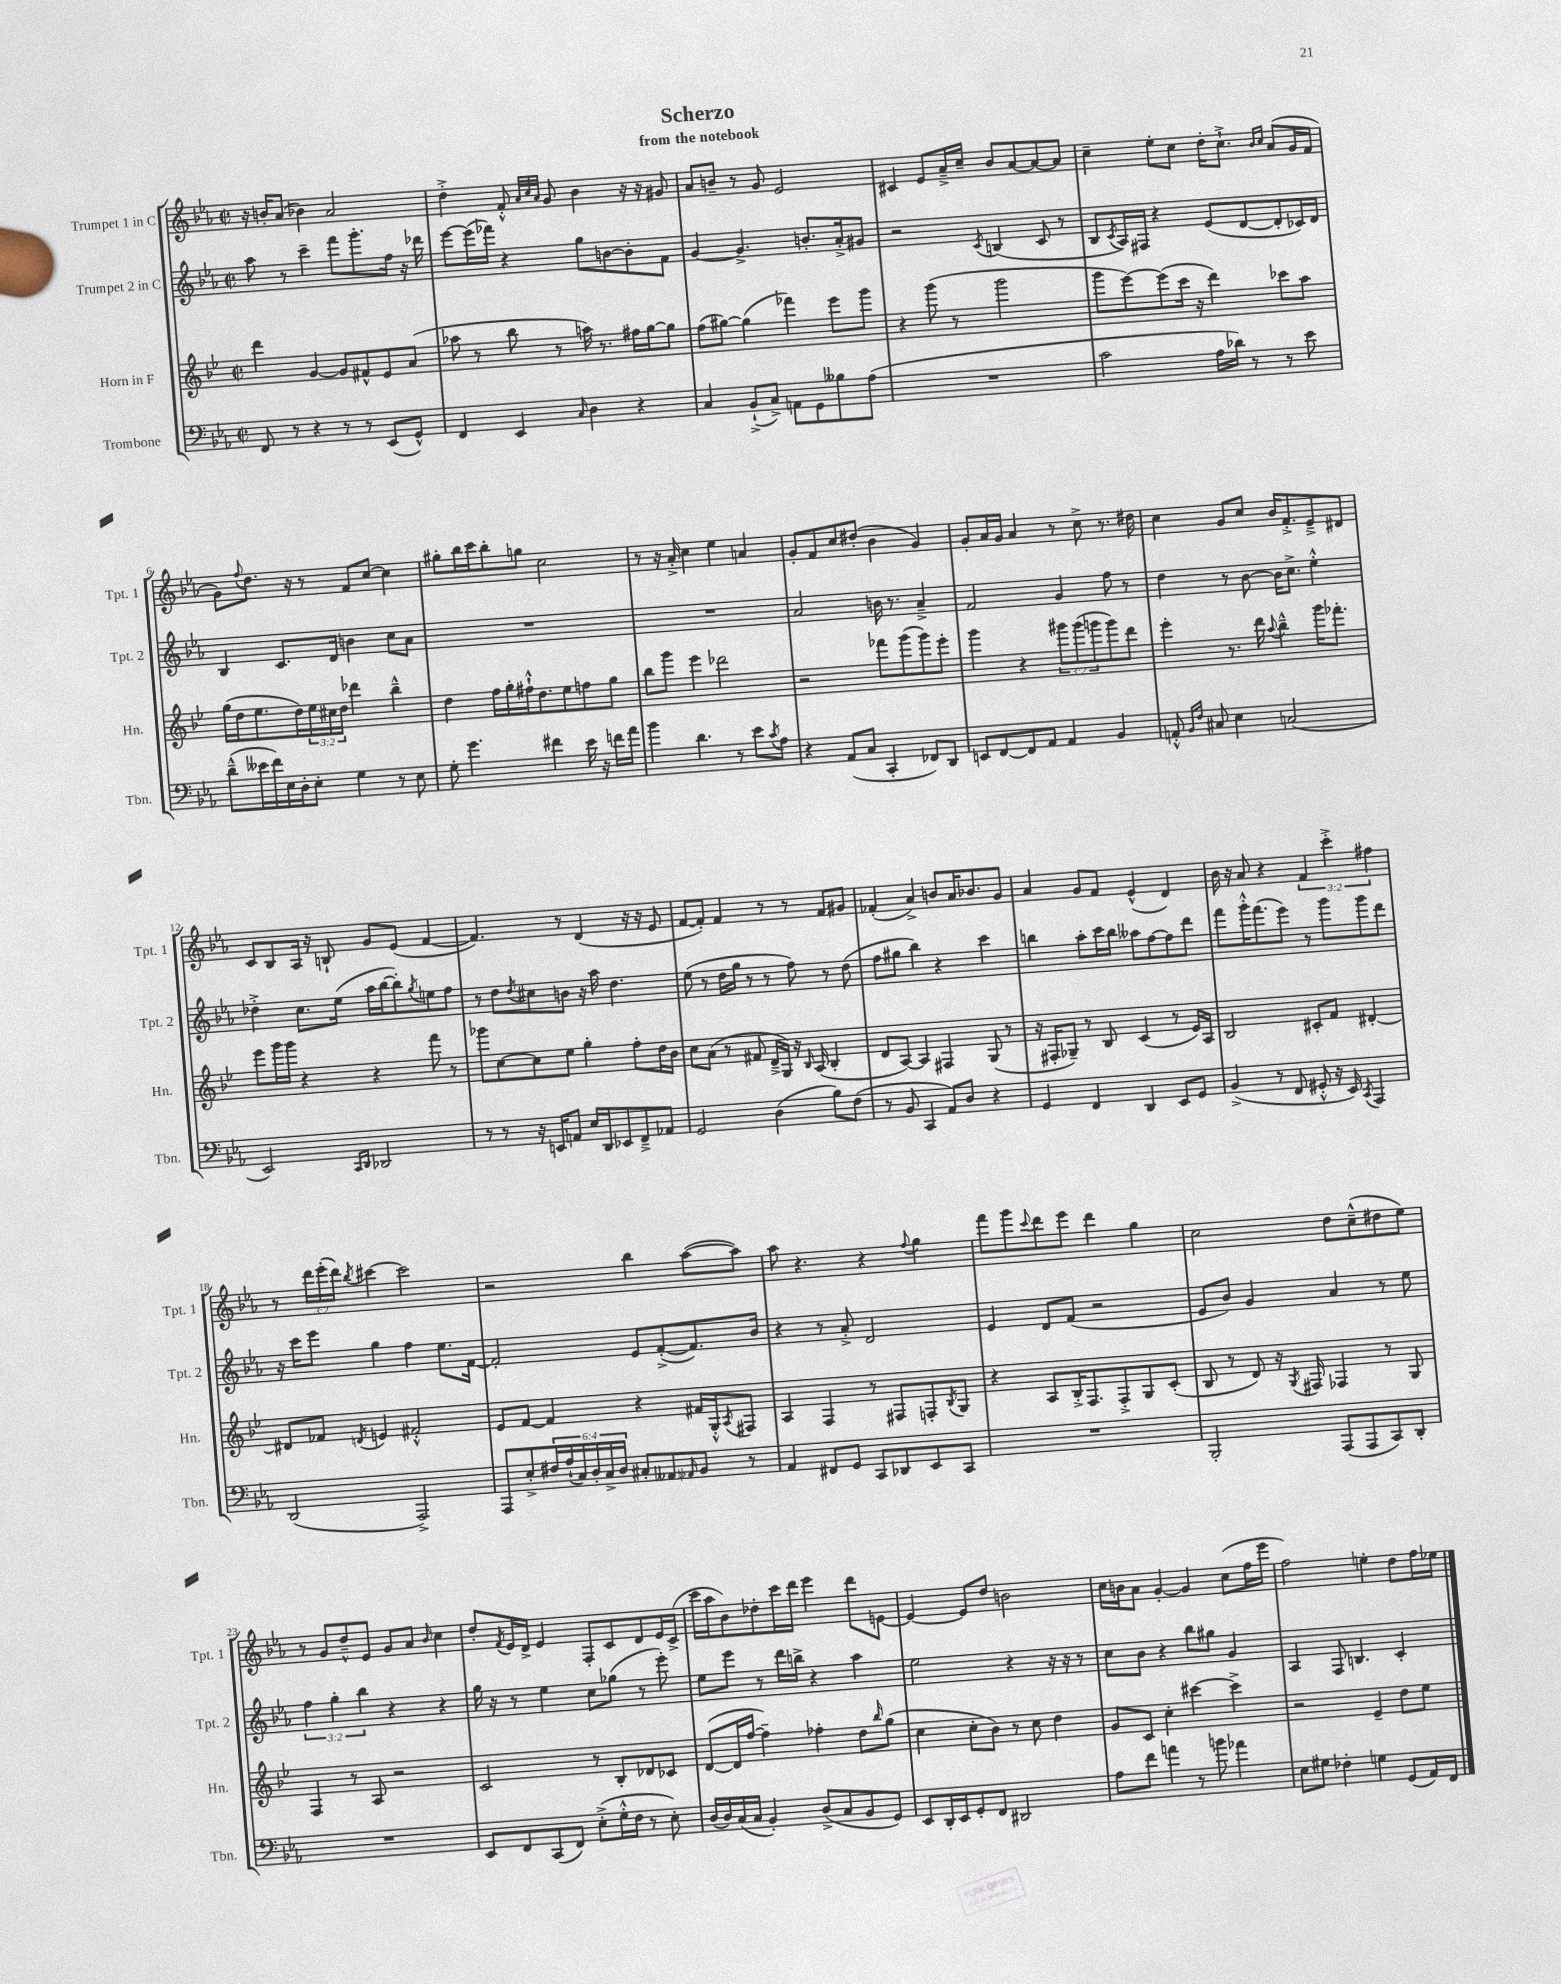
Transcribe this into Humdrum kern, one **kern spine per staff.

**kern	**kern	**kern	**kern
*part4	*part3	*part2	*part1
*staff4	*staff3	*staff2	*staff1
*I"Trombone	*I"Horn in F	*I"Trumpet 2 in C	*I"Trumpet 1 in C
*I'Tbn.	*I'Hn.	*I'Tpt. 2	*I'Tpt. 1
*clefF4	*clefG2	*clefG2	*clefG2
*k[b-e-a-]	*k[b-e-]	*k[b-e-a-]	*k[b-e-a-]
*M2/2	*M2/2	*M2/2	*M2/2
*met(c|)	*met(c|)	*met(c|)	*met(c|)
=1	=1	=1	=1
8FF/	4ddd\	8aa-\	16r
.	.	.	16bn'/KL
8r	.	8r	(8a-/J
4r	[4g/	4ccc~\	4b-X\)
8r	8g/L]	8fff\L	2a-/
8r	8f#X^^/	8.ggg'\	.
(8EE-/L	8e-/	.	.
.	.	16ff\Jk	.
8GG^^/J)	(8a/J	16r	.
.	.	16ddd-X\	.
=2	=2	=2	=2
4FF/	8aa-X\	[8eee-\L	4dd'^\
.	8r	(16eee-\L]	.
.	.	16fff-X\JJ)	.
4EE-/	8bb-\	4r	8f'^^/
.	.	.	32qqa-/LLL
.	.	.	32qqcc/
.	.	.	32qqa-/JJJ
.	8r	.	8g/
16qqC/	.	.	.
4D\	16aan\)	8gg\L	4b-\
.	8.r	.	.
.	.	[8bn\	.
4r	16ff#X\LL	8b'\]	16r
.	[16gg\J	.	16r
.	8gg\J]	8f\J	8g#X/
=3	=3	=3	=3
4C/	(8ff\L	[4g/	8a-/L
.	[8gg#X\J)	.	8bn~/J
(8BB-`^/L	(4gg#\]	4.g^/]	8r
8C^/J)	.	.	8g/
8AAn\L	4fff-X\)	.	2e-/
8GG\	.	8.bn'/L	.
8B--X\	8eee-\L	.	.
.	.	16a-'^/k	.
(8A-\J	8ggg\J	8g#X/J	.
=4	=4	=4	=4
1r	4r	2r	4c#X/
.	(8ggg\	.	8e-/L
.	8r	.	16a-~^/L
.	.	.	16cc~/JJ
.	.	8qc/	.
.	2ggg\	(4Bn/	8b-/L
.	.	.	[8a-/
.	.	8c/	8a-/_
.	.	8r	8a-/J]
=5	=5	=5	=5
2c\	8ggg\L	8B-/L	4cc~\
.	.	8qc/	.
.	[8eee-\)	16A-/L)	.
.	.	16F#X/JJ	.
.	(8eee-\]	4r	8ee-'\L
.	16ccc\Jk	.	8cc\J
.	16r	.	.
16A-\LL	4ddd\)	(8e-/L	16dd'\KL
16d-X\JJ)	.	.	8.cc`^\J
8r	.	[8d/	.
.	.	.	16qqb-/LL
.	.	.	16qqcc/JJ
8r	8ccc-X\L	8d'/]	(8a-/L
8e-\	8aa\J	16c-X/L)	16g/L
.	.	16d/JJ	16f/JJ
!!LO:LB:g=z
=6	=6	=6	=6
(8d~^^\L	(16gg\LL	4B-/	8g\L)
.	16dd\J	.	.
.	.	.	8qqff/
16e--X\L	8.ee-\	.	8.dd\J
16f\)	.	.	.
16E-\	.	8.c/L	.
16D'\J	16dd\L)	.	16r
8E-'\J	24ee-\	.	8r
.	24cc#X\	.	.
.	.	16d/Jk	.
.	24dd\JJ	.	.
4G\	4ddd-X\	4bn\	8f/L
.	.	.	[8cc/J
8r	4bb-~^^\	8cc\L	4cc\]
8E-\	.	8a-\J	.
=7	=7	=7	=7
8G'\	4dd\	1r	8gg#X'\L
4.g\	.	.	16bb-\L
.	.	.	16ccc\J
.	16ff\LL	.	8bb-'\
.	16gg'\	.	.
.	16ff#X`^^\J	.	8ggn\J
.	8.dd\	.	.
4f#X\	.	.	2cc\
.	8ee-\	.	.
16e-\	8ffn\	.	.
16r	.	.	.
16fn\LL	8gg\J	.	.
16a-\JJ	.	.	.
=8	=8	=8	=8
4b-\	8bb-\L	1r	8r
.	8ggg\J	.	16r
.	.	.	16a-'^/
4.d\	4eee-\	.	4cc\
.	2ddd-X\	.	4ee-\
8r	.	.	.
8e-\L	.	.	4an/
8qc/	.	.	.
8A-\J	.	.	.
=9	=9	=9	=9
4r	2r	2a-/	8g'/L
.	.	.	8f/
(8AA-/L	.	.	8cc/
8C/J	.	.	(8dd#X'/J
4CC'/	8fff-X\L	16bn\	4b-\
.	.	8.r	.
.	(8ggg\	.	.
8FF-X/L)	8ggg\)	4a-~^/	4g/)
8DD/J	8eee-'\J	.	.
=10	=10	=10	=10
8EEn/L	4ggg\	2f/	8g'/L
[8FF/	.	.	16a-/L
.	.	.	16g/JJ
8FF/]	4r	.	4a-/
8AA-/J	.	.	.
4AA-/	12ggg#X\L	4g/	8r
.	(12ggg#\	.	.
.	.	.	8cc^\
.	12gggn\	.	.
4BB-/	8ggg\)	8ff\	8.r
.	8ddd\J	8r	.
.	.	.	16dd#X\
=11	=11	=11	=11
8AAn'^^/	4eee-'\	4dd\	4cc\
16qqBB-/LL	.	.	.
16qqF/JJ	.	.	.
8C#X/	.	.	.
4E-\	8.r	8r	8g/L
.	.	[8b-\	8cc/J
.	16ddd\	.	.
.	8qqaa/	.	.
(2Cn/	4bb-~^^\	16b-\KL]	16b-/KL
.	.	8.cc^\J	8.f'^/
.	16ggg\KL	4ee-'^^\	8e-~^/
.	8.fff-X'\J	.	.
.	.	.	8d#X/J
!!LO:LB:g=z
=12	=12	=12	=12
2EE-/)	8eee-\L	4dd-X'^\	8c/L
.	16ggg\L	.	8B-/
.	16ggg\JJ	.	.
.	4r	8.cc\L	16A-/Jk
.	.	.	16r
.	.	.	8Bn`/
.	.	(16ee-\Jk	.
16qqCC/LL	.	.	.
16qqDD/JJ	.	.	.
2DD-X/	4r	16aa-\LL	8g/L
.	.	[16bb-\J	.
.	.	8bb-'\])	(8e-/J
.	.	8qgg/	.
.	8fff\	8een\	[4f/
.	8r	8ff\J	.
=13	=13	=13	=13
8r	8ggg-X\L	8r	4.f/])
8r	[8cc\	8dd\L	.
.	.	8qdd/	.
16r	8cc\]	8cc#X\	.
16EEn/KL	.	.	.
8AAn/J	8ee-\J	8bn\J	8r
16E-/LL	4gg'\	16r	(4d/
16DD/J	.	16aa-\	.
8EE-X/	.	4.dd\	.
8FF~^/	8ff'\L	.	16r
.	.	.	16r
8AA-X/J	16dd\L	.	8e-/
.	16b-\JJ	.	.
=14	=14	=14	=14
2GG/	8cc\L	(8ee-\	[8f/L
.	(8a\J	8r	8f'/J])
.	8r	16dd\LL	4f/
.	.	16gg\JJ	.
.	8f#X/	8r	.
(4D\	16d~^/LL	8r	8r
.	16G/JJ)	.	.
.	16r	8ff\)	8r
.	16qqB-/	.	.
.	(16A/	.	.
8B-\L)	4B-'/	8r	8f/L
(8F\J	.	(8dd\	8g#X/J
=15	=15	=15	=15
8r	8d/L	8ff\L	(4f-X'/
8BB-/	[8A/J)	8gg#X\J	.
4CC/	4A/]	4bb-\)	4a-^/)
8AA-/L)	4F#X/	4r	8bn/L
8D/J	.	.	16a-/K
.	.	.	8.b-X/
4r	(8G/	4ccc\	.
.	8r	.	8g/J
=16	=16	=16	=16
4GG/	16r	4bbn\	4a-/
.	16F#X'/KL	.	.
.	8G-X~/J)	.	.
4FF/	8r	8aa-'\L	8g/L
.	8B-/	16ccc\L	8f/J
.	.	16bb\JJ	.
4DD/	(4c/	8aa--X\L	(4e-^^/
.	.	[8ff\	.
8EE-/L	8r	8ff\]	4d/)
8GG/J	16e-/LL)	8ddd\J	.
.	16A/JJ	.	.
=17	=17	=17	=17
(4BB-^/	2B-/	8fff\L	16b-\
.	.	.	16r
.	.	16ggg'^^\K	8a-/
.	.	(8.fff\	.
8r	.	.	4r
8FF/	.	8eee-\J)	.
8GG#X'^^/	8c#X'/L	8r	6f/
16r	8f/J	8ggg\L	.
.	.	.	6ccc'^\
16EE-/)	.	.	.
8qCC/	.	.	.
4AAA-/	[4d#X'/	8ggg\	.
.	.	.	6ff#X\
.	.	8ddd\J	.
!!LO:LB:g=z
=18	=18	=18	=18
(2DD/	8d#X/L]	16r	8r
.	.	16ccc\KL	.
.	8f-X/J	8eee-\J	24ddd\LL
.	.	.	(24eee-'\
.	.	.	24ddd\JJ)
.	8qdn/	.	8qbb-/
.	4en/	4gg\	[4ccc#X\
2AAA-^/)	2f#X'^^/	4ff\	2ccc#\]
.	.	8.ee-\L	.
.	.	[16f\Jk	.
=19	=19	=19	=19
8AAA-/L	8e-/L	2f'/]	2r
8E-'^/	[8f/J	.	.
24F#X/L	4f/]	.	.
(24A-`/	.	.	.
24C/)	.	.	.
24D'/	.	.	.
24C^/	.	.	.
24D/JJ	.	.	.
8C#X'/L	4r	8e-/L	4bb-\
8AA--X/	.	([8f'^/	.
16qqAA-X/	.	.	.
8BB-/J	16f#X/LL	8.f/])	([8aa-\L
.	16G'^^/J	.	.
.	8qA/	.	.
8r	8F#X/J	.	8aa-\J])
.	.	16b-/Jk	.
=20	=20	=20	=20
4AA-/	4A/	4r	8aa-\
.	.	.	4.r
8FF#X/L	4F/	8r	.
8GG/J	.	8a-'^/	.
8CC/L	8r	2d/	4r
8DD-X/	8F#X/L	.	.
.	.	.	8qqff/
8EE-/	8Fn'/	.	4gg\
.	8qB-/	.	.
8CC/J	8G/J	.	.
=21	=21	=21	=21
1r	4r	4e-/	8fff\L
.	.	.	8ggg\
.	.	.	8qqccc/
.	8A/L	8d/L	8ddd\
.	16B-'^/K	(8f/J	8eee-\J
.	8.F/	.	.
.	.	2r	4ddd\
.	8F'^/	.	.
.	8G/	.	4gg\
.	(8c'/J	.	.
=22	=22	=22	=22
2BBB-'/	8B-/	8e-/L	2cc\
.	8r	8b-/J)	.
.	8d/)	4g/	.
.	16r	.	.
.	8qG/	.	.
.	16F#X/	.	.
(8AAA-/L	4F-X/	4a-/	8dd\L
8AAA-/	.	.	(8cc~^^\
8CC/)	8r	8r	8dd#X\
8DD'/J	8G/	8ee-\	8ee-\J)
!!LO:LB:g=z
=23	=23	=23	=23
1r	4F/	6ff\	8r
.	.	.	8g/L
.	.	6gg'\	.
.	8r	.	8dd~^^/
.	.	6bb-\	.
.	8A/	.	8e-/J
.	2r	4r	8g/L
.	.	.	8a-/J
.	.	.	16qqb-/
.	.	4r	4cc\
=24	=24	=24	=24
8EE-/L	2c/	16gg\	8dd'/L
.	.	16r	.
.	.	.	8qf/
8FF/	.	8r	16e-/L
.	.	.	16d^/JJ
(8CC/	.	4ee-\	4e-/
8FF/J)	.	.	.
(8E-'^\L	8r	8cc\L	8F'/L
16G'^^\L	8B-'/L	(8gg-X\J	8c/
16F\JJ	.	.	.
8r	8d-X/	8r	8d/
8E-'\)	8c-X/J	8eee-'\)	16e-/L
.	.	.	(16c^/JJ
=25	=25	=25	=25
(16D/LL	([8d/L	8ee-\L	16ccc\LL
16D/)	.	.	16aa-\J
(16C/	16d/L]	8eee-\J	8b-\)
16C/JJ	[16ff/JJ	.	.
4BB-'/)	4ff~\])	8r	8dd-X'\
.	.	16ddd\LL	16ccc\L
.	.	16bbn^\JJ	16ddd\JJ
(8D^/L	4ff-X'\	4r	4eee-\
8C/	.	.	.
8BB-/	8dd\L	4aa-\	8ddd\L
.	16qqbb-/	.	.
8GG/J)	(8gg\J	.	[8en\J
=26	=26	=26	=26
8EE-/L	4cc\	2ee-\	4e/_
16DD'/L	.	.	.
16EE-/J	.	.	.
8GG'/	8cc'\L	.	8e/L]
8FF/J	8b-\J)	.	8dd/J
2DD#X/	8r	4r	2bn\
.	8cc\	.	.
.	4dd\	16r	.
.	.	16r	.
.	.	8r	.
=27	=27	=27	=27
8A-\L	8g/L	8cc\L	16cc\LL
.	.	.	16bn\J
8f\J	8c/J	8b-\J	8a-\J
4an\	4cc'\	4r	[4g'/
8r	[4ccc#X\	8bb-\L	4g/]
8bn\	.	8gg#X\J	.
4a-X\	4ccc#^\]	4g/	(8cc\L
.	.	.	16ff\L
.	.	.	16eee-\JJ
=28	=28	=28	=28
8E-\L	2r	4A-/	2ff\)
8G#X\J	.	.	.
4F-X'\	.	8F/	.
.	.	4.Bn/	.
4Gn\	4e-~/	.	4een'\
(8GG/L	8dd\L	4c'/	8dd\L
16AA-/L)	8ee-\J	.	16ff\L
16FF/JJ	.	.	16ee-X\JJ
==	==	==	==
*-	*-	*-	*-
